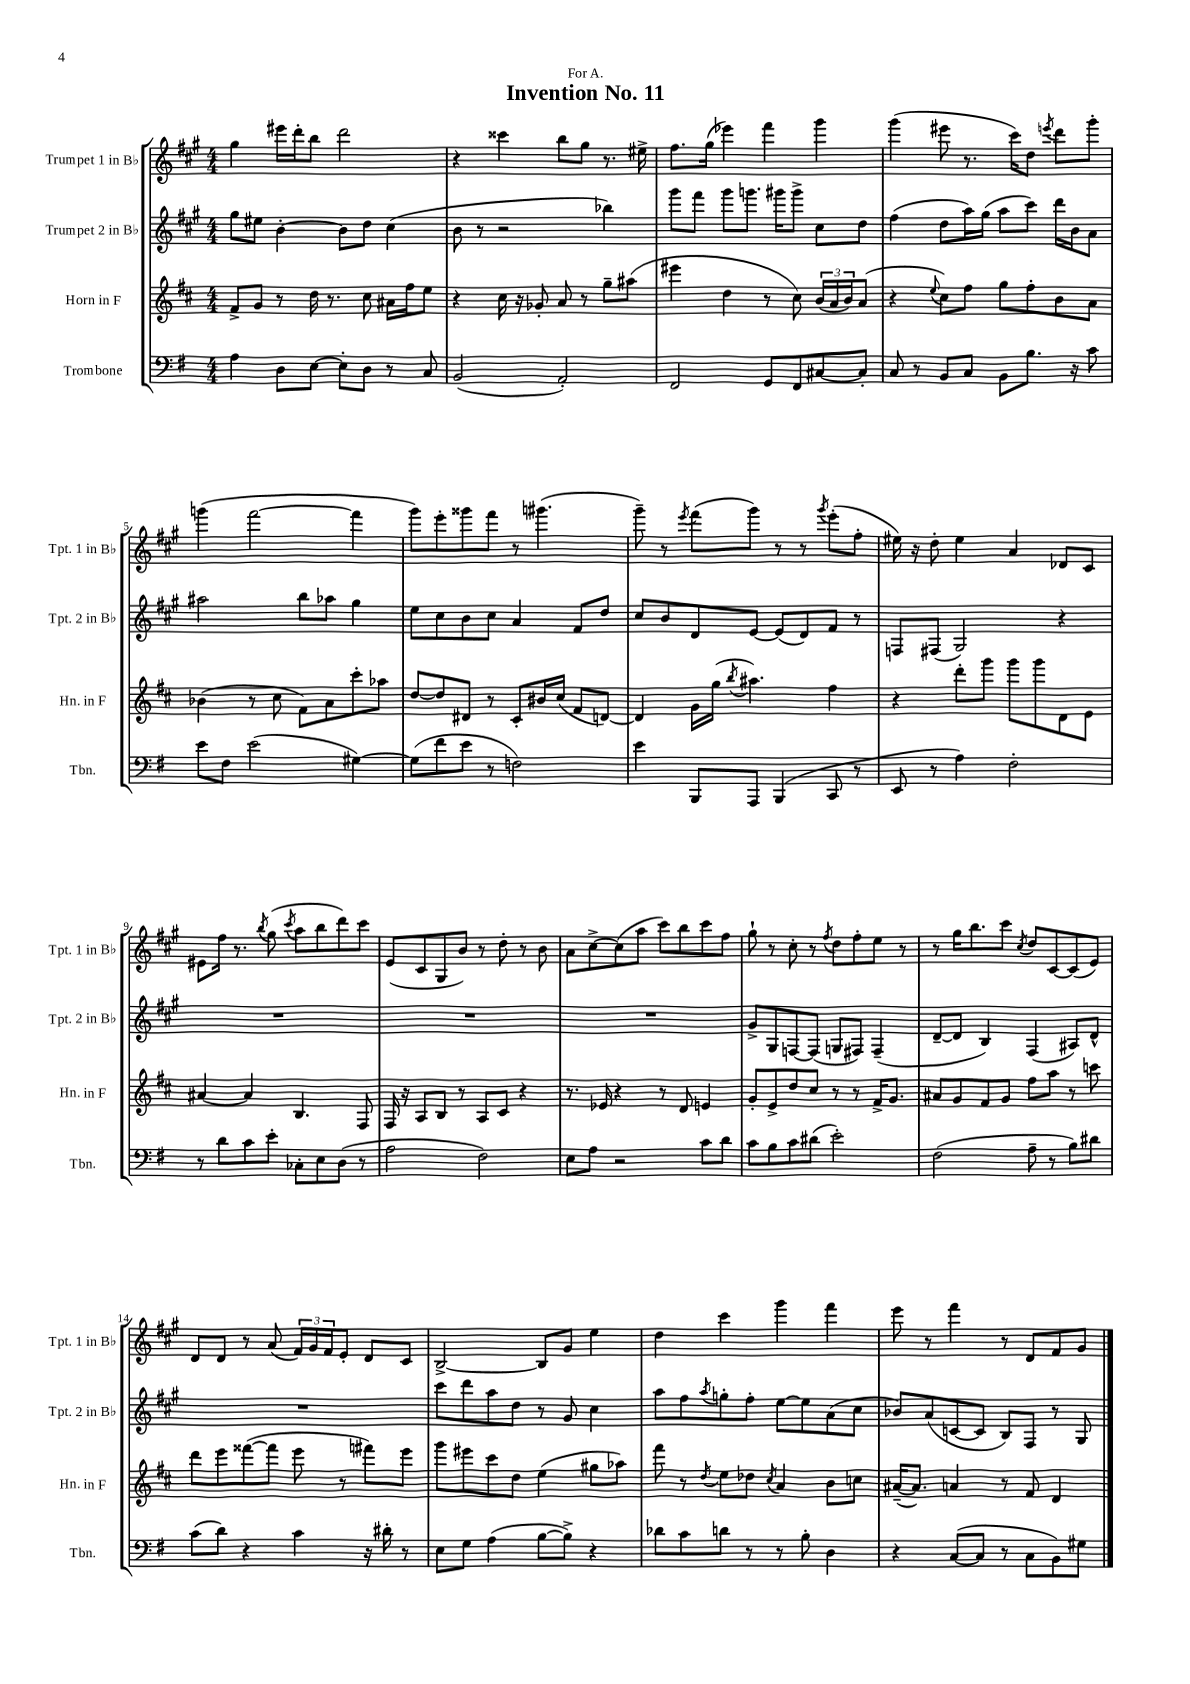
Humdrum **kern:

**kern	**kern	**kern	**kern
*part4	*part3	*part2	*part1
*staff4	*staff3	*staff2	*staff1
*I"Trombone	*I"Horn in F	*I"Trumpet 2 in B♭	*I"Trumpet 1 in B♭
*I'Tbn.	*I'Hn. in F	*I'Tpt. 2 in B♭	*I'Tpt. 1 in B♭
*clefF4	*clefG2	*clefG2	*clefG2
*k[f#]	*k[f#c#]	*k[f#c#g#]	*k[f#c#g#]
*M4/4	*M4/4	*M4/4	*M4/4
=1	=1	=1	=1
4A\	8f#^/L	8gg#\L	4gg#\
.	8g/J	8ee#X\J	.
8D\L	8r	[4b'\	16eee#X\LL
.	.	.	16ddd'\J
[8E\J	16dd\	.	8bb\J
.	8.r	.	.
8E'\L]	.	8b\L]	2ddd\
8D\J	8cc#\	8dd\J	.
8r	16a#X\LL	(4cc#\	.
.	16ff#\J	.	.
8C/	8ee\J	.	.
=2	=2	=2	=2
(2BB/	4r	8b\	4r
.	.	8r	.
.	16cc#\	2r	4ccc##X\
.	16r	.	.
.	8g-X'/	.	.
2AA'/)	8a/	.	8bb\L
.	8r	.	8gg#\J
.	8gg~\L	4bb-X\)	8.r
.	(8aa#X\J	.	.
.	.	.	16ee#X^\
=3	=3	=3	=3
2FF#/	4eee#X\	8ggg#\L	8.ff#\L
.	.	8fff#\J	.
.	.	.	(16gg#\Jk
.	4dd\	8ggg#\L	4eee-X\)
.	.	8.gggn\J	.
8GG/L	8r	.	4fff#\
.	.	16ggg#X\KL	.
8FF#/	8cc#\)	8ggg#^\J	.
[8C#X/	(24b/LL	8cc#\L	4ggg#\
.	24a/	.	.
.	24b/J)	.	.
8C#'/J]	(8a/J	8dd\J	.
=4	=4	=4	=4
8C/	4r	(4ff#\	(4ggg#\
8r	.	.	.
.	8qqee/	.	.
8BB/L	8cc#\L)	8dd\L	8eee#X\
8C/J	8ff#\J	16aa\L)	8.r
.	.	(16gg#\JJ	.
8BB\L	8gg\L	8aa\L	.
.	.	.	16ccc#\KL)
8.B\J	8ff#'\	8ccc#\J)	8dd\J
.	.	.	8qeeen/
.	8b\	16ddd\LL	8ddd\L
16r	.	16b\J	.
8c\	8a\J	8a\J	8ggg#'\J
!!LO:LB:g=z
=5	=5	=5	=5
8e\L	(4b-X\	2aa#X\	(4gggn\
8F#\J	.	.	.
(2e\	8r	.	[2fff#\
.	8cc#\	.	.
.	8f#\L)	8bb\L	.
.	8a\	8aa-X\J	.
[4G#X\)	8ccc#'\	4gg#\	4fff#\]
.	8aa-X\J	.	.
=6	=6	=6	=6
(8G#\L]	[8dd/L	8ee\L	8ggg#\L)
8f#\	8dd/]	8cc#\	8eee'\
8e\J	8d#X/J	8b\	8ggg##X\
8r	8r	8cc#\J	8fff#\J
2Fn\)	8c#'/L	4a/	8r
.	16b#X/L	.	(4.ggg#X\
.	(16cc#/JJ	.	.
.	8f#/L	8f#/L	.
.	[8dn/J)	8dd/J	.
=7	=7	=7	=7
4e\	4d/]	8cc#/L	8ggg#~\)
.	.	8b/	8r
.	.	.	8qeee/
8BBB/L	16g\LL	8d/	(8fff#\L
.	(16gg\JJ	.	.
.	8qbb/	.	.
8AAA/J	4.aa#X\)	[8e/J	8ggg#\J)
(4BBB/	.	(8e/L]	8r
.	.	8d/)	8r
.	.	.	8qggg#/
8CC/	4ff#\	8f#/J	(8eee'\L
8r	.	8r	8ff#'\J
=8	=8	=8	=8
8EE/	4r	8Fn/L	16ee#X\)
.	.	.	16r
8r	.	(8F#X/J	8dd'\
4A\)	8ddd'\L	2G#/)	4ee#\
.	8ggg\J	.	.
2F#'\	8ggg\L	.	4a/
.	8ggg\	.	.
.	8d\	4r	8d-X/L
.	8e\J	.	8c#/J
!!LO:LB:g=z
=9	=9	=9	=9
8r	[4a#X/	1r	8e#X\L
8d\L	.	.	16ff#\Jk
.	.	.	8.r
8c\	4a#/]	.	.
.	.	.	8qbb/
8e'\J	.	.	(8gg#\
.	.	.	8qccc#/
8C-X'\L	4.B/	.	8aa\L
8E\	.	.	8bb\
(8D\J	.	.	8ddd\)
8r	8F#/	.	8ccc#\J
=10	=10	=10	=10
2A\	16F#/	1r	(8e/L
.	16r	.	.
.	8A/L	.	8c#/
.	8B/J	.	8G#/
.	8r	.	8b/J)
2F#\)	8A/L	.	8r
.	8c#/J	.	8dd'\
.	4r	.	8r
.	.	.	8b\
=11	=11	=11	=11
8E\L	8.r	1r	8a\L
8A\J	.	.	[8cc#^\
.	16e-X/	.	.
2r	4r	.	(8cc#\]
.	.	.	8aa\J
.	8r	.	8ccc#\L)
.	8d/	.	8bb\
8c\L	4en/	.	8ccc#\
8d\J	.	.	8ff#\J
=12	=12	=12	=12
8c\L	8g'/L	8g#^/L	8gg#`\
8B\	8e^/	8G#/	8r
8c\	8dd/	[8Fn/	8cc#'\
(8d#X\J	8cc#/J	(8F/J]	8r
.	.	.	8qff#/
2e'\)	8r	8Gn/L	8dd\L
.	8r	8F#X/J)	8ff#'\
.	16f#^/KL	(4F#~/	8ee\J
.	8.g/J	.	.
.	.	.	8r
=13	=13	=13	=13
(2F#\	8a#X/L	[8d~/L	8r
.	8g/	8d/J]	16gg#\KL
.	.	.	8.bb\
.	8f#/	4B/)	.
.	8g/J	.	8ccc#\J
.	.	.	8qcc#/
8A~\	8ff#\L	(4F#/	8dd/L
8r	8aa\J	.	[8c#/
8B\L)	8r	8A#X/L)	(8c#/]
8d#X\J	8cccn\	8d^^/J	8e/J)
!!LO:LB:g=z
=14	=14	=14	=14
(8c\L	8ddd\L	1r	8d/L
8d\J)	8eee\	.	8d/J
4r	([8fff##X\	.	8r
.	8fff##\J]	.	(8a/
4c\	8eee\	.	24f#/LL)
.	.	.	24g#/
.	.	.	24f#/J
.	8r	.	8e'/J
16r	8fff#X\L)	.	8d/L
16d#X'\	.	.	.
8r	8eee\J	.	8c#/J
=15	=15	=15	=15
8E\L	8ggg\L	8ccc#\L	[2B^/
8G\J	8eee#X\	8ddd\	.
(4A\	8ccc#\	8aa\	.
.	8dd\J	8dd\J	.
[8B\L	(4ee\	8r	8B/L]
8B^\J])	.	8g#/	8g#/J
4r	8gg#X\L	4cc#\	4ee\
.	8aa-X\J)	.	.
=16	=16	=16	=16
8d-X\L	8fff#\	8aa\L	4dd\
8c\	8r	8ff#\	.
.	8qdd/	8qaa/	.
8dn\J	8ee\L	8ggn'\	4ccc#\
8r	8dd-X\J	8ff#'\J	.
.	8qcc#/	.	.
8r	4a/	[8ee\L	4ggg#\
8B'\	.	8ee\]	.
4D\	8b\L	(8a\	4fff#\
.	8ccn\J	8cc#\J	.
=17	=17	=17	=17
4r	([16a#X~/KL	8b-X/L)	8eee\
.	8.a#/J])	.	.
.	.	(8a/	8r
([8C/L	4an/	[8cn/	4fff#\
8C/J]	.	8c/J]	.
8r	8r	8B/L)	8r
8C\L	8f#/	8F#/J	8d/L
8BB\)	4d/	8r	8f#/
8G#X\J	.	8G#/	8g#/J
==	==	==	==
*-	*-	*-	*-
